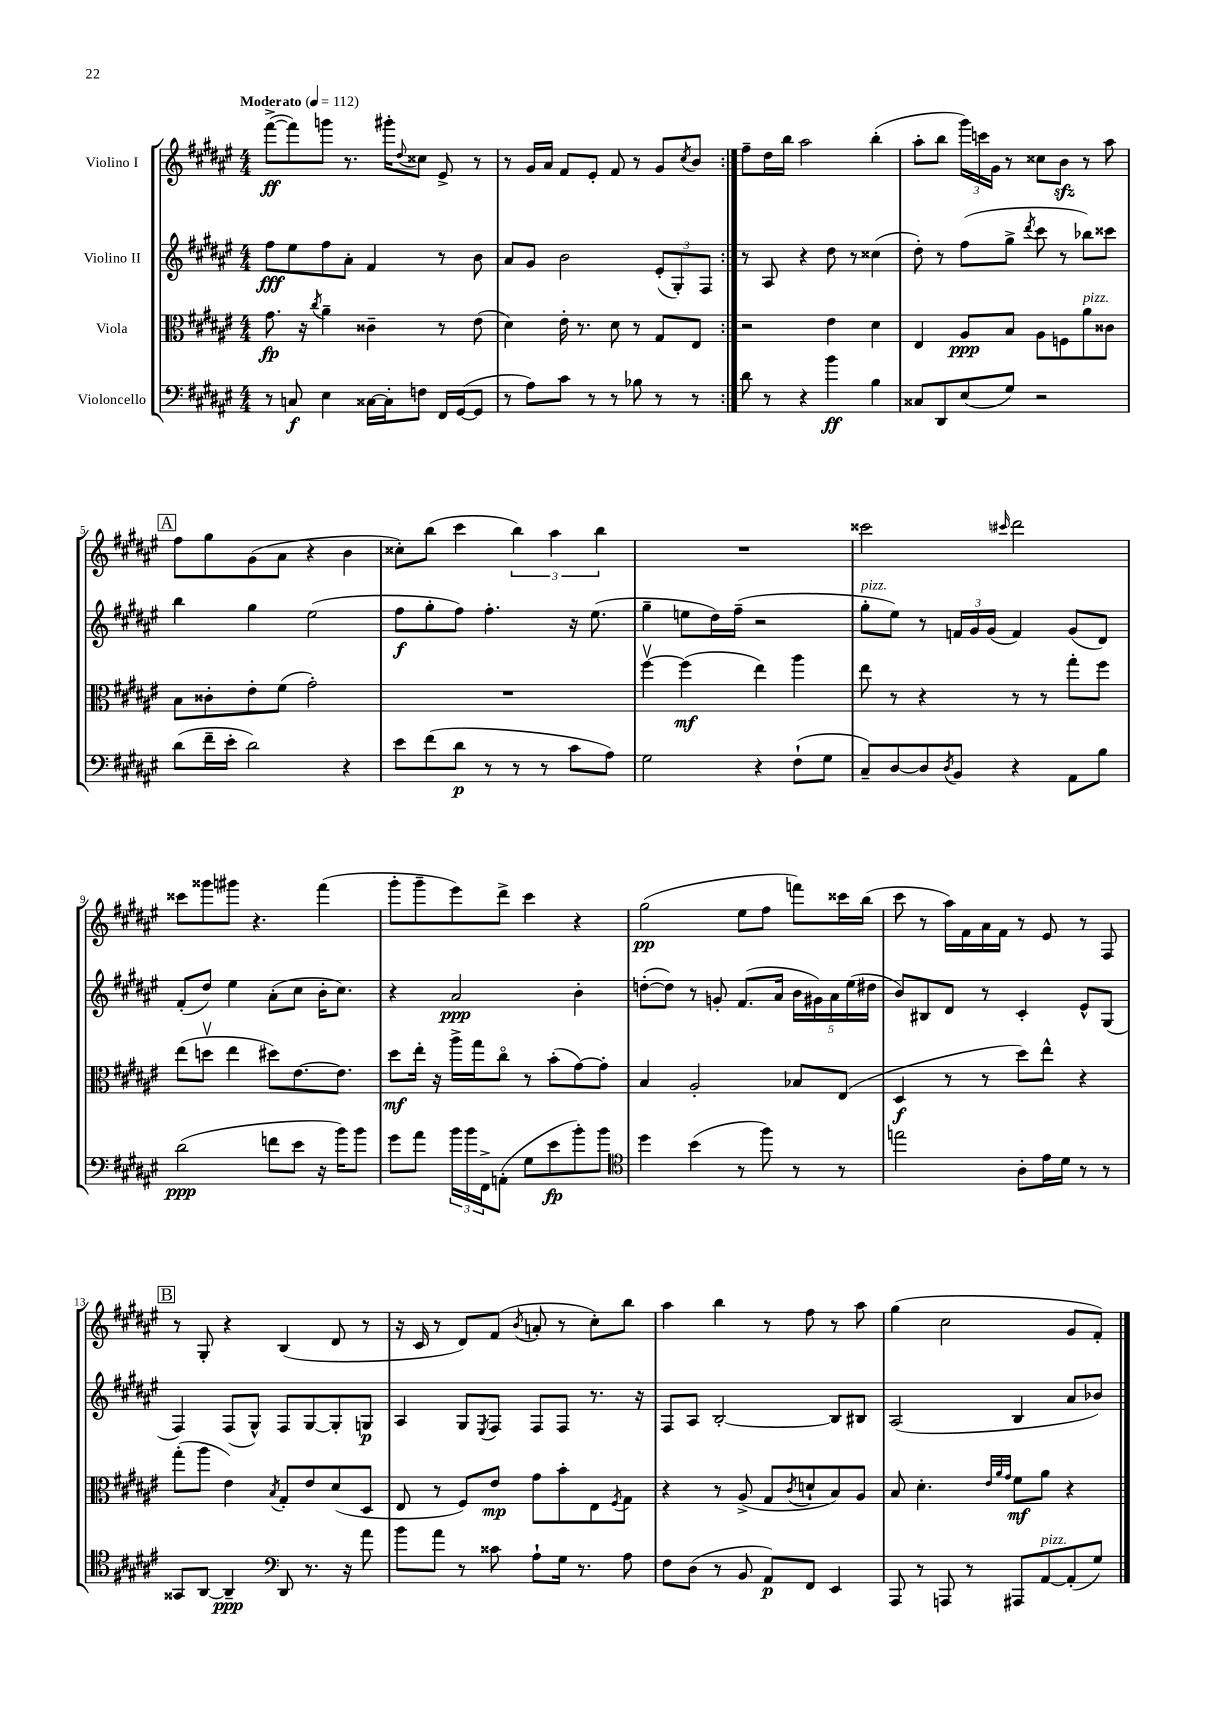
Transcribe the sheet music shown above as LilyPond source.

<<
\new StaffGroup <<
\new Staff = "s0" \with { instrumentName = "Violino I" } {
    \clef treble \key fis \major \numericTimeSignature \time 4/4 \tempo "Moderato" 4 = 112
    \repeat volta 2 { fis'''8~->\ff( fis'''8) g'''8 r8. gis'''16-. \appoggiatura { dis''8 } cisis''8 eis'8-> r8 |
    r8 gis'16 ais'16 fis'8 eis'8-. fis'8 r8 gis'8 \acciaccatura { cis''8 } b'8 | }
    fis''8-- dis''16 b''16 ais''2 b''4-.( |
    ais''8-. b''8 \tuplet 3/2 { gis'''16) c'''16 gis'16 } r8 cisis''8 b'8\sfz r8 ais''8 |
    \mark \markup { \box "A" } fis''8 gis''8 gis'8( ais'8 r4 b'4 |
    cisis''8-.) b''8( cis'''4 \tuplet 3/2 { b''4) ais''4 b''4 } |
    R1 |
    cisis'''2 \grace { cis'''16 } dis'''2 |
    cisis'''8 gisis'''8 gis'''8 r4. fis'''4( |
    gis'''8-. gis'''8-- eis'''8) dis'''8-> cis'''4 r4 |
    gis''2\pp( eis''8 fis''8 f'''8) cisis'''16 b''16( |
    cis'''8 r8 ais''16) fis'16 ais'16 fis'16 r8 eis'8 r8 fis8 |
    \mark \markup { \box "B" } r8 gis8-. r4 b4( dis'8 r8 |
    r16 cis'16 r8 dis'8) fis'8( \acciaccatura { b'8 } a'8-. r8 cis''8-.) b''8 |
    ais''4 b''4 r8 fis''8 r8 ais''8 |
    gis''4( cis''2 gis'8 fis'8-.) \bar "|." |
}
\new Staff = "s1" \with { instrumentName = "Violino II" } {
    \clef treble \key fis \major \numericTimeSignature \time 4/4
    \repeat volta 2 { fis''8\fff eis''8 fis''8 ais'8-. fis'4 r8 b'8 |
    ais'8 gis'8 b'2 \tuplet 3/2 { eis'8-.( gis8-.) fis8 } | }
    r8 ais8 r4 dis''8 r8 cisis''4( |
    dis''8-.) r8 fis''8( gis''8-> \acciaccatura { dis'''8 } cis'''8 r8 bes''8) cisis'''8 |
    \mark \markup { \box "A" } b''4 gis''4 eis''2( |
    fis''8\f gis''8-. fis''8) fis''4.-. r16 eis''8.( |
    gis''4-- e''8 dis''16) fis''16--( r2 |
    gis''8-.^\markup { \italic "pizz." } eis''8) r8 \tuplet 3/2 { f'16 gis'16 gis'16( } f'4) gis'8( dis'8) |
    fis'8-.( dis''8) eis''4 ais'8-.( cis''8 b'16-. cis''8.) |
    r4 ais'2\ppp b'4-. |
    d''8~-.( d''8) r8 g'8-. fis'8.( ais'16 \tuplet 5/4 { b'16 gis'16) ais'16 eis''16( dis''16 } |
    b'8) bis8 dis'8 r8 cis'4-. eis'8-^ gis8( |
    \mark \markup { \box "B" } fis4) fis8( gis8-^) fis8 gis8~ gis8-. g8\p |
    ais4 gis8 \acciaccatura { eis8 } fis8 fis8 fis8 r8. r16 |
    fis8 ais8 b2~-. b8 bis8 |
    ais2( b4 ais'8 bes'8) \bar "|." |
}
\new Staff = "s2" \with { instrumentName = "Viola" } {
    \clef alto \key fis \major \numericTimeSignature \time 4/4
    \repeat volta 2 { gis'8.\fp r16 \acciaccatura { cis''8 } ais'4-- cisis'4-- r8 eis'8( |
    dis'4) eis'16-. r8. dis'8 r8 gis8 eis8 | }
    r2 eis'4 dis'4 |
    eis4 ais8\ppp b8 ais8 f8 ais'8^\markup { \italic "pizz." } cisis'8 |
    \mark \markup { \box "A" } b8 cisis'8-. eis'8-. fis'8( gis'2-.) |
    R1 |
    fis''4~\upbow fis''4\mf( eis''4) ais''4 |
    eis''8 r8 r4 r8 r8 gis''8-. fis''8 |
    eis''8( d''8\upbow eis''4 dis''8) eis'8.~ eis'8. |
    dis''8\mf eis''16-. r16 ais''16-> gis''16 cis''8\flageolet r8 b'8-.( gis'8~) gis'8-. |
    b4 ais2-. bes8 eis8( |
    dis4\f r8 r8 dis''8) eis''8-^ r4 |
    \mark \markup { \box "B" } gis''8-.( ais''8 eis'4) \acciaccatura { b8 } gis8-. eis'8 dis'8( dis8 |
    eis8 r8 fis8) eis'8\mp gis'8 b'8-. eis8 \acciaccatura { fis8 } gis8 |
    r4 r8 ais8->( gis8 \acciaccatura { cis'8 } d'8-! b8) ais8 |
    b8 dis'4.-. \grace { eis'32 ais'32 gis'32 } fis'8\mf ais'8 r4 \bar "|." |
}
\new Staff = "s3" \with { instrumentName = "Violoncello" } {
    \clef bass \key fis \major \numericTimeSignature \time 4/4
    \repeat volta 2 { r8 c8\f eis4 cisis16~ cisis16-. f8 fis,16 gis,16~( gis,8 |
    r8 ais8) cis'8 r8 r8 bes8 r8 r8 | }
    dis'8 r8 r4 b'4\ff b4 |
    cisis8 dis,8 eis8( gis8) r2 |
    \mark \markup { \box "A" } dis'8( fis'16-- eis'16-. dis'2) r4 |
    eis'8 fis'8( dis'8\p r8 r8 r8 cis'8 ais8) |
    gis2 r4 fis8-!( gis8 |
    cis8--) dis8~ dis8 \acciaccatura { dis8 } b,8 r4 ais,8 b8 |
    dis'2\ppp( f'8 eis'8 r16 b'16) b'8 |
    gis'8 ais'8 \tuplet 3/2 { b'16 b'16 fis,16-> } a,8-.( gis8 eis'8\fp b'8-.) b'8 |
    \clef tenor dis''4 b'4( r8 fis''8) r8 r8 |
    e''2 ais8-. eis'16 dis'16 r8 r8 |
    \mark \markup { \box "B" } gisis,8 ais,8~ ais,4--\ppp \clef bass dis,8 r8. r16 ais'8 |
    b'8 ais'8 r8 cisis'8 ais8-! gis16 r8. ais8 |
    fis8 dis8( r8 b,8 ais,8\p) fis,8 eis,4 |
    ais,,8 r8 a,,8 r8 ais,,8 ais,8~^\markup { \italic "pizz." } ais,8-.( gis8) \bar "|." |
}
>>
>>
